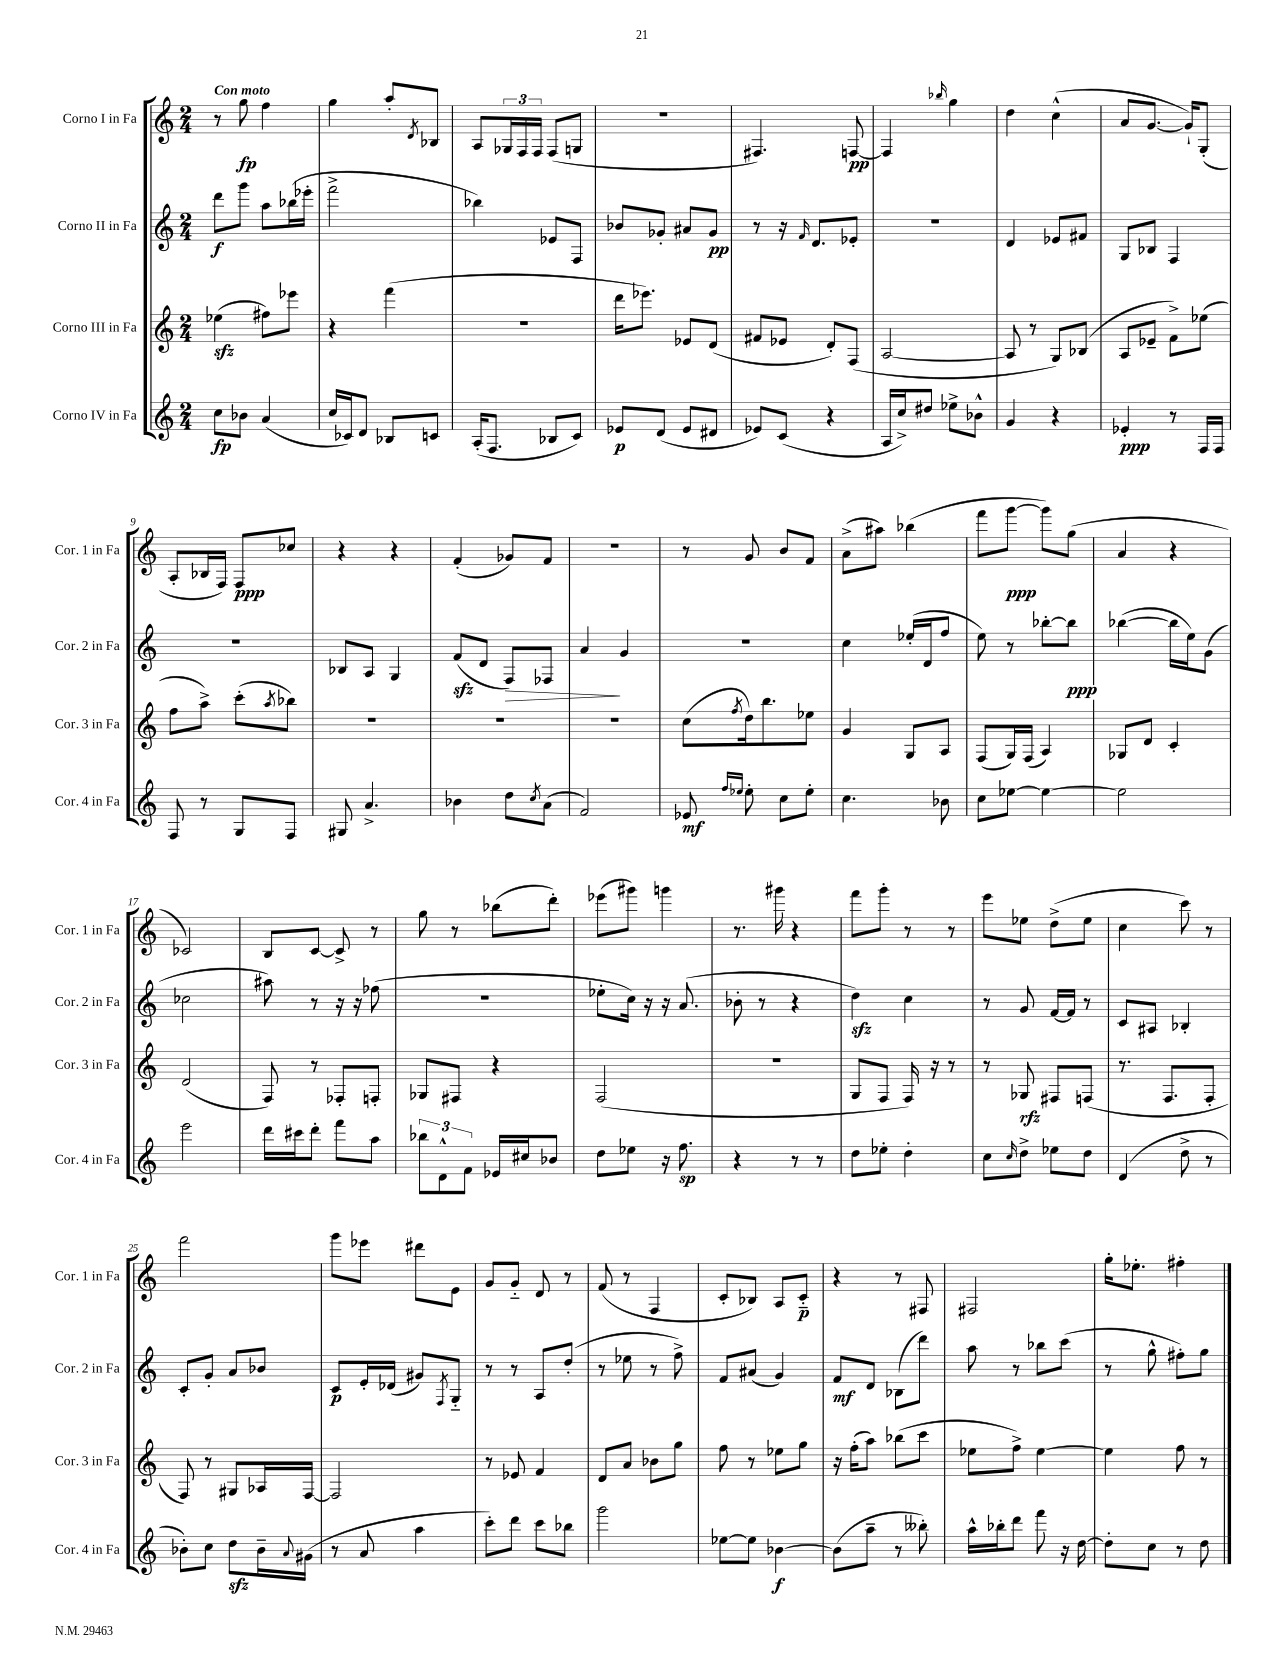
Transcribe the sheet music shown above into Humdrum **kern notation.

**kern	**kern	**kern	**kern
*staff4	*staff3	*staff2	*staff1
*clefG2	*clefG2	*clefG2	*clefG2
*k[]	*k[]	*k[]	*k[]
*M2/4	*M2/4	*M2/4	*M2/4
8cc\L	(4ee-\	8ddd\L	8r
8b-\J	.	8ggg\J	8gg\
(4a/	8ff#\L)	8aa\L	4ff\
.	8eee-\J	(16bb-\L	.
.	.	16eee-'\JJ	.
=	=	=	=
16cc/LL	4r	2fff^\	4gg\
16c-/J)	.	.	.
8d/J	.	.	.
8B-/L	(4fff\	.	8aa'/L
.	.	.	8qd/
8c/J	.	.	8B-/J
=	=	=	=
(16A'/LK	2r	4bb-\)	8A/L
8.F/J	.	.	.
.	.	.	24G-/L
.	.	.	24F/
.	.	.	24F/JJ
8B-/L	.	8e-/L	(8F/L
8c/J)	.	8F/J	8G/J
=	=	=	=
8e-/L	16ddd\LK	8b-/L	2r
.	8.eee-\J)	.	.
(8d/J	.	8g-'/J	.
8e-/L	8e-/L	8a#/L	.
8d#/J	(8d/J	8g-/J	.
=	=	=	=
8e-/L)	8f#/L	8r	4.F#/)
(8c/J	8e-/J	16r	.
.	.	16qqf/	.
.	.	8.d/L	.
4r	8d'/L)	.	.
.	(8F/J	8e-'/J	[8F/
=	=	=	=
16A/LL	[2A/	2r	4F/]
16cc^/J)	.	.	.
8dd#/J	.	.	.
.	.	.	16qqbb-/
8ee-^\L	.	.	4gg\
8b-^^\J	.	.	.
=	=	=	=
4g/	8A/]	4d/	4dd\
.	8r	.	.
4r	8G/L)	8e-/L	(4cc^^\
.	(8B-/J	8f#/J	.
=	=	=	=
4e-'/	8A/L	8G/L	8a/L
.	8e-~/J	8B-/J	[8.g/J
8r	8f^\L)	4F/	.
.	.	.	16g`/]LK)
16F/LL	(8ee-\J	.	(8G'/J
16F/JJ	.	.	.
=	=	=	=
8F/	8ff\L	2r	8A'/L
8r	8aa^\J)	.	16B-/L
.	.	.	16F/JJ)
8G/L	(8ccc'\L	.	8F/L
.	8qaa/	.	.
8F/J	8bb-\J)	.	8cc-/J
=	=	=	=
8G#/	2r	8B-/L	4r
4.a^/	.	8A/J	.
.	.	4G/	4r
=	=	=	=
4b-\	2r	(8f/L	(4f'/
.	.	8d/J	.
8dd\L	.	8F/L)	8g-/L)
8qcc/	.	.	.
(8a\J	.	8F-/J	8f/J
=	=	=	=
2f/)	2r	4a/	2r
.	.	4g/	.
=	=	=	=
8e-/	(8cc\L	2r	8r
16qqff/LL	.	.	.
16qqee-/JJ	8qff/	.	.
8ee-'\	16dd\k)	.	8g/
.	8.bb\	.	.
8cc\L	.	.	8b/L
8ee-'\J	8ee-\J	.	8f/J
=	=	=	=
4.cc\	4g/	4cc\	(8a^\L
.	.	.	8aa#\J)
.	8G/L	(16ee-'/LL	(4bb-\
.	.	16d/J	.
8b-\	8A/J	8ff/J	.
=	=	=	=
8cc\L	(8F/L	8ee\)	8fff\L
[8ee-\J	16G/L)	8r	[8ggg\J
.	(16F/JJ	.	.
4ee-\_	4A/)	[8bb-'\L	8ggg\]L)
.	.	8bb-\]J	(8gg\J
=	=	=	=
2ee-\]	8G-/L	([4bb-\	4a/
.	8d/J	.	.
.	4c'/	16bb-\]LL	4r
.	.	16ee\J)	.
.	.	(8g\J	.
=	=	=	=
2eee\	(2d/	2cc-\	2c-/)
=	=	=	=
16ddd\LL	8F/)	8aa#\)	8B/L
16ccc#\J	.	.	.
8ddd'\J	8r	8r	[8c/J
8fff\L	8F-'/L	16r	8c^/]
.	.	16r	.
8aa\J	8F'/J	(8ff-\	8r
=	=	=	=
12bb-\L	8G-/L	2r	8gg\
12d^^\	.	.	.
.	8F#/J	.	8r
12f\J	.	.	.
16e-/LL	4r	.	(8bb-\L
16cc#/J	.	.	.
8b-/J	.	.	8ddd'\J)
=	=	=	=
8dd\L	(2F/	8ee-'\L	(8eee-\L
8ee-\J	.	16cc\Jk)	8ggg#\J)
.	.	16r	.
16r	.	16r	4ggg\
8.ff\	.	(8.a/	.
=	=	=	=
4r	2r	8b-'\	8.r
.	.	8r	.
.	.	.	16ggg#\
8r	.	4r	4r
8r	.	.	.
=	=	=	=
8dd\L	8G/L	4dd\)	8fff\L
8ee-'\J	8F/J	.	8ggg'\J
4dd'\	16F/)	4cc\	8r
.	16r	.	.
.	8r	.	8r
=	=	=	=
8cc\L	8r	8r	8eee\L
16qqcc/	.	.	.
8dd^\J	8G-/	8g/	8ee-\J
8ee-\L	8F#/L	[16f/LL	(8dd^\L
.	.	16f/]JJ	.
8dd\J	(8F/J	8r	8ee-\J
=	=	=	=
(4d/	8.r	8c/L	4cc\
.	.	8A#/J	.
.	8.F/L	.	.
8dd^\	.	4B-'/	8ccc\)
8r	8F'/J	.	8r
=	=	=	=
8b-'\L)	8F/)	8c'/L	2fff\
8cc\J	8r	8g'/J	.
8dd\L	8G#/L	8a/L	.
16b-~\L	16A-/L	8b-/J	.
8qqa/	.	.	.
(16g#\JJ	[16F/JJ	.	.
=	=	=	=
8r	2F/]	8c/L	8ggg\L
8a/	.	16e'/L	8eee-\J
.	.	(16d-/JJ	.
4aa\	.	8g#/L)	8ddd#\L
.	.	8qF/	.
.	.	8G'~/J	8e\J
=	=	=	=
8ccc'\L)	8r	8r	8g/L
8ddd\J	8e-/	8r	8g'~/J
8ccc\L	4f/	8A/L	8d/
8bb-\J	.	(8dd'/J	8r
=	=	=	=
2ggg\	8d/L	8r	(8f/
.	8a/J	8ee-\	8r
.	8b-\L	8r	4F/
.	8gg\J	8ff^\)	.
=	=	=	=
[8ee-\L	8ff\	8f/L	8c'/L
8ee-\]J	8r	(8a#/J	8B-/J)
[4b-\	8ee-\L	4g/)	8A/L
.	8gg\J	.	8c'~/J
=	=	=	=
(8b-\]L	16r	8f/L	4r
.	(16ff'\LK	.	.
8aa~\J	8aa\J)	8d/J	.
8r	(8bb-\L	(8B-\L	8r
8bb--'\)	8ccc\J	8ddd\J)	8F#/
=	=	=	=
16aa^^\LL	8ee-\L	8aa\	2F#/
16bb-'\J	.	.	.
8ddd\J	8ff^\J)	8r	.
8fff\	[4ee-\	8bb-\L	.
16r	.	(8ccc\J	.
[16dd\	.	.	.
=	=	=	=
8dd'\]L	4ee-\]	8r	16gg'\LK
.	.	.	8.ee-'\J
8cc\J	.	8gg^^\	.
8r	8ff\	8ff#'\L)	4ff#'\
8dd\	8r	8gg\J	.
==	==	==	==
*-	*-	*-	*-
